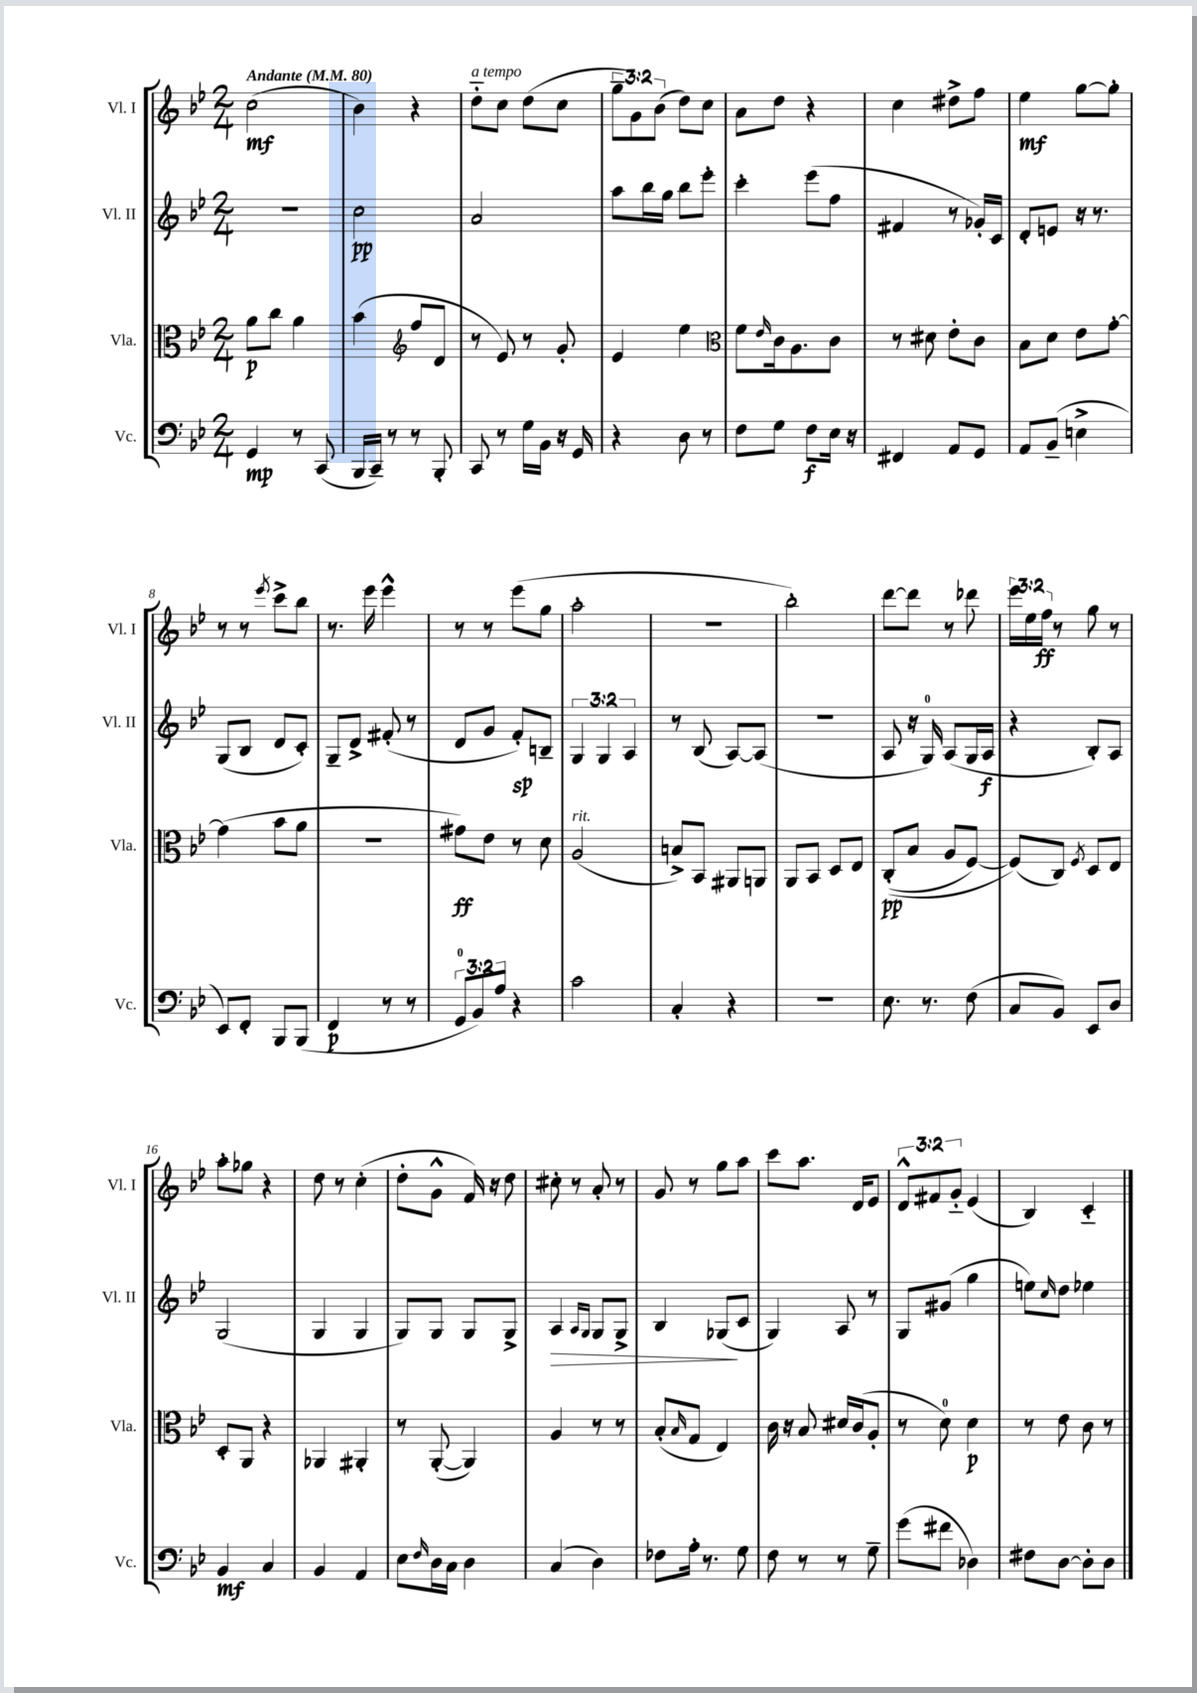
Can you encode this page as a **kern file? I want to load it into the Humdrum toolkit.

**kern	**kern	**kern	**kern
*staff4	*staff3	*staff2	*staff1
*clefF4	*clefC3	*clefG2	*clefG2
*k[b-e-]	*k[b-e-]	*k[b-e-]	*k[b-e-]
*M2/4	*M2/4	*M2/4	*M2/4
*MM80	*MM80	*MM80	*MM80
4GG	8a	2r	(2cc
.	8cc	.	.
8r	4a	.	.
(8CC	.	.	.
=	=	=	=
16BBB-	(4b-	2cc	4b-)
16CC~)	.	.	.
8r	.	.	.
*	*clefG2	*	*
8r	8ff	.	4r
8BBB-'	8d	.	.
=	=	=	=
8CC	8r	2a	8dd'~
8r	8e-)	.	8cc
16G	8r	.	(8dd
16BB-	.	.	.
16r	8g'	.	8cc
16GG	.	.	.
=	=	=	=
4r	4e-	8aa	12gg~
.	.	.	12g)
.	.	16bb-	.
.	.	.	(12b-
.	.	16gg	.
8D	4ee-	8bb-	8dd)
8r	.	8eee-'	8cc
=	=	=	=
*	*clefC3	*	*
8F	8f	4ccc'	8a
.	16qqe-	.	.
8G	16c	.	8dd
.	8.A	.	.
8F	.	(8eee-	4r
16E-	8c	8ff	.
16r	.	.	.
=	=	=	=
4FF#	8r	4f#	4cc
.	8d#	.	.
8AA	8e-'	8r	8dd#^
8GG	8c	16g-')	8ff
.	.	16c	.
=	=	=	=
8AA	8B-	8d'	4ee-
(8BB-~	8d	8e	.
4E^	8e-	16r	[8gg
.	.	8.r	.
.	[8g'	.	8gg']
=	=	=	=
8EE-)	(4g]	(8G	8r
8FF'	.	8B-	8r
.	.	.	8qeee-
8BBB-	8b-	8d	8ccc^
(8BBB-	8a	8c')	8bb-
=	=	=	=
4FF	2r	8G~	8.r
.	.	8d^	.
.	.	.	16eee-
8r	.	(8f#'	4eee-^^
8r	.	8r	.
=	=	=	=
12GG	8g#)	8d	8r
12BB-)	.	.	.
.	8e-	8g	8r
12A	.	.	.
4r	8r	8f')	(8eee-
.	8d	8B~	8gg
=	=	=	=
2c	(2A	6G	2aa'
.	.	6G	.
.	.	6A	.
=	=	=	=
4C'	8B^)	8r	2r
.	8BB-	(8B-	.
4r	8AA#	[8A)	.
.	8AA	(8A]	.
=	=	=	=
2r	8AA	2r	2bb-')
.	8BB-	.	.
.	8D	.	.
.	8E-	.	.
=	=	=	=
8.E-	&((8C'	8A	[8ddd
.	8B-	16r	8ddd]
8.r	.	16G)	.
.	8A	(8A	8r
(8F	[8F)	16G	8ddd-
.	.	16A	.
=	=	=	=
8C	(8F]&)	4r	24eee-
.	.	.	24ee-
.	.	.	24ff
8BB-)	8C)	.	8r
.	8qF	.	.
8EE-	8D	8B-')	8gg
8D	8E-	8A	8r
=	=	=	=
4BB-	8D'	(2G	8aa'
.	8AA	.	8gg-
4C	4r	.	4r
=	=	=	=
4BB-	4AA-	4G	8dd
.	.	.	8r
4AA	4AA#'	4G	(4cc'
=	=	=	=
8E-	8r	8G)	8dd'
16qqF	.	.	.
16D	([8AA'	8G	8g^^
16C	.	.	.
4D	4AA])	8G	16f)
.	.	.	16r
.	.	8G^	8dd
=	=	=	=
(4C	4A	4A	8cc#'
.	.	.	8r
.	.	16qqA	.
.	.	16qqG	.
4D)	8r	8G	8a'
.	8r	8G^	8r
=	=	=	=
8F-	(8B-'	4B-	8g
.	16qqB-	.	.
16A'	8G	.	8r
8.r	.	.	.
.	4E-)	(8G-	8gg
8G	.	8c	8aa
=	=	=	=
8F	16c	4G)	8ccc
.	16r	.	.
8r	8B-	.	8.aa
8r	16d#	8A	.
.	(16c	.	16d
8G~	8A'	8r	8e-
=	=	=	=
(8g	8r	8G	12d^^
.	.	.	12f#
8f#	8d)	(8g#	.
.	.	.	12g'~
4D-)	4d	4gg	(4e-
=	=	=	=
8F#	8r	8ee)	4B-)
.	.	16qqcc	.
[8D	8e-	8dd	.
8D']	8c	4ee-	4c'~
8D	8r	.	.
==	==	==	==
*-	*-	*-	*-
